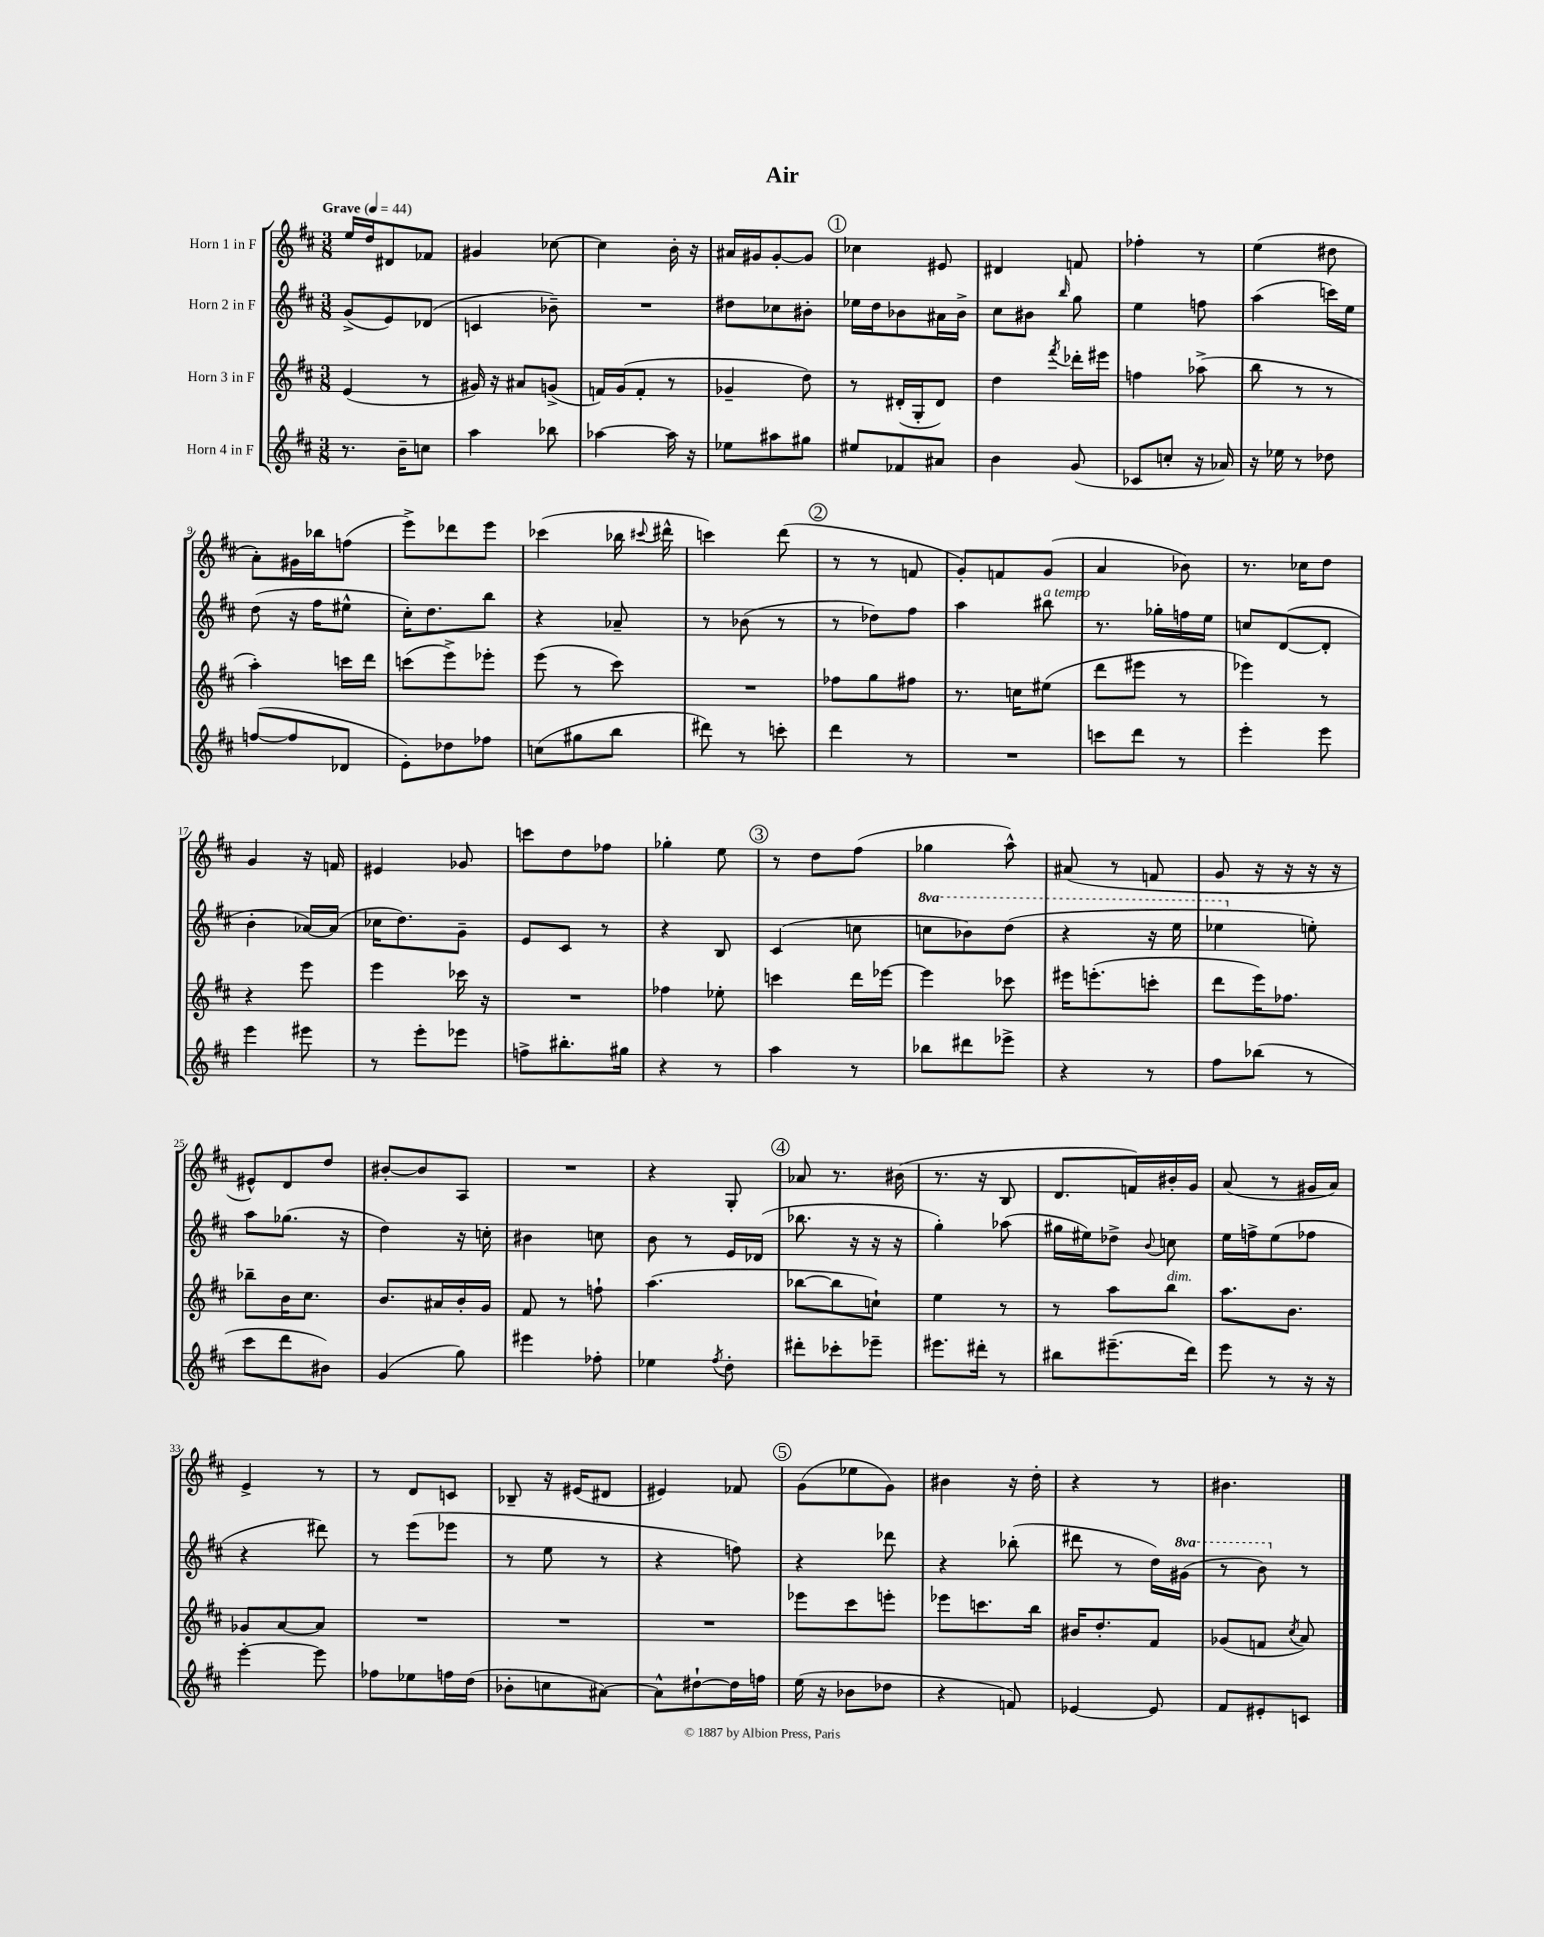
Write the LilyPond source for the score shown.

\header { title = "Air" }
<<
\new StaffGroup <<
\new Staff = "s0" \with { instrumentName = "Horn 1 in F" } {
    \clef treble \key d \major \numericTimeSignature \time 3/8 \tempo "Grave" 4 = 44
    \autoBeamOff e''16[ d''16 dis'8 fes'8] |
    gis'4 ces''8~ |
    ces''4 b'16-. r16 |
    ais'16[ gis'16 gis'8~-. gis'8] |
    \mark \markup { \circle "1" } ces''4 eis'8 |
    dis'4 f'8 |
    fes''4-. r8 |
    e''4( dis''8 |
    a'8[-.) gis'16 bes''16 f''8]( |
    e'''8[->) des'''8 e'''8] |
    ces'''4( bes''16 \appoggiatura { cis'''8 } dis'''16-^ |
    c'''4) d'''8( |
    \mark \markup { \circle "2" } r8 r8 f'8 |
    g'8[-.) f'8 g'8]( |
    a'4 bes'8) |
    r8. ces''16[ d''8] |
    g'4 r16 f'16 |
    eis'4 ges'8 |
    c'''8[ d''8 fes''8] |
    ges''4-. e''8 |
    \mark \markup { \circle "3" } r8 d''8[ fis''8]( |
    ges''4 a''8-^) |
    ais'8( r8 f'8 |
    g'8 r16 r16 r16 r16 |
    eis'8[-^) d'8 d''8] |
    bis'8[~-. bis'8 a8] |
    R4. |
    r4 g8-. |
    \mark \markup { \circle "4" } aes'8 r8. bis'16( |
    r8. r16 b8 |
    d'8.[ f'16) bis'16-. g'16] |
    a'8( r8 gis'16[ a'16]) |
    e'4-> r8 |
    r8 d'8[ c'8] |
    bes8-- r16 eis'16[( dis'8] |
    eis'4) fes'8 |
    \mark \markup { \circle "5" } g'8[( ees''8 g'8]) |
    bis'4 r16 d''16-. |
    r4 r8 |
    bis'4. \bar "|." |
}
\new Staff = "s1" \with { instrumentName = "Horn 2 in F" } {
    \clef treble \key d \major \numericTimeSignature \time 3/8 \set Staff.ottavationMarkups = #ottavation-simple-ordinals
    \autoBeamOff g'8[->( e'8) des'8]( |
    c'4 bes'8--) |
    R4. |
    dis''8[ ces''8 bis'8]-. |
    \mark \markup { \circle "1" } ees''16[ d''16 bes'8 ais'16 bes'16]-> |
    cis''8[ bis'8] \grace { b''16 } g''8 |
    e''4 f''8 |
    a''4( c'''16[) e''16] |
    d''8( r16 fis''16[ eis''8]-^ |
    cis''16[-.) d''8. b''8] |
    r4 aes'8-- |
    r8 bes'8( r8 |
    \mark \markup { \circle "2" } r8 des''8[) fis''8] |
    a''4 bis''8^\markup { \italic "a tempo" } |
    r8. ges''16[-. f''16 e''16] |
    c''8[ d'8~( d'8]-. |
    b'4-. aes'16[~) aes'16]( |
    ces''16[ d''8.) g'8]-- |
    e'8[ cis'8] r8 |
    r4 b8 |
    \mark \markup { \circle "3" } cis'4( c''8 |
    \ottava #1 c'''8[ bes''8) d'''8]( |
    r4 r16 e'''16 |
    ees'''4 \ottava #0 e''!8-.) |
    a''8[ ges''8.]( r16 |
    d''4) r16 c''16-. |
    bis'4 c''8 |
    b'8 r8 e'16[ des'16]( |
    \mark \markup { \circle "4" } bes''8. r16 r16 r16 |
    g''4-.) aes''8( |
    gis''16[ eis''16) des''8]-> \appoggiatura { b'8 } c''8 |
    e''16[ f''16-> e''8( fes''8] |
    r4 dis'''8) |
    r8 e'''8[( ees'''8] |
    r8 e''8 r8 |
    r4 f''8) |
    \mark \markup { \circle "5" } r4 des'''8 |
    r4 bes''8-.( |
    dis'''8 r8 d''16[) \ottava #1 gis''16]( |
    r8 b''8) \ottava #0 r8 \bar "|." |
}
\new Staff = "s2" \with { instrumentName = "Horn 3 in F" } {
    \clef treble \key d \major \numericTimeSignature \time 3/8
    \autoBeamOff e'4( r8 |
    gis'16) r16 ais'8[ g'8]->( |
    f'16[) g'16( f'8]-. r8 |
    ges'4-- d''8) |
    \mark \markup { \circle "1" } r8 dis'16[-.( g16-. dis'8]) |
    d''4 \acciaccatura { fis'''8 } des'''16[-. eis'''16] |
    f''4 aes''8->( |
    b''8 r8 r8 |
    a''4-.) c'''16[ d'''16] |
    c'''8[( e'''8->) ees'''8]-. |
    e'''8( r8 cis'''8) |
    R4. |
    \mark \markup { \circle "2" } fes''8[ g''8 fis''8] |
    r8. c''16[ eis''8]( |
    d'''8[ eis'''8] r8 |
    ees'''4) r8 |
    r4 e'''8 |
    e'''4 ces'''16 r16 |
    R4. |
    fes''4 ees''8-. |
    \mark \markup { \circle "3" } c'''4 d'''16[ ees'''16]~ |
    ees'''4 ces'''8 |
    eis'''16[ e'''8.-.( c'''8]-. |
    d'''8[ e'''16) fes''8.] |
    bes''8[-- b'16 cis''8.] |
    b'8.[ ais'16 b'16-. g'16] |
    fis'8 r8 f''8-! |
    a''4.( |
    \mark \markup { \circle "4" } bes''8[~ bes''8 c''8]-!) |
    e''4 r8 |
    r8 a''8[ b''8]^\markup { \italic "dim." } |
    a''8.[ b'8.] |
    ges'8[ a'8~ a'8] |
    R4. |
    R4. |
    R4. |
    \mark \markup { \circle "5" } ees'''8[ cis'''8 e'''8]-. |
    ees'''8[ c'''8. b''16] |
    bis'16[ d''8.-. fis'8] |
    ges'8[( f'8] \acciaccatura { cis''8 } a'8) \bar "|." |
}
\new Staff = "s3" \with { instrumentName = "Horn 4 in F" } {
    \clef treble \key d \major \numericTimeSignature \time 3/8
    \autoBeamOff r8. b'16[-- c''8] |
    a''4 bes''8 |
    aes''4~ aes''16 r16 |
    ees''8[ ais''8 gis''8] |
    \mark \markup { \circle "1" } eis''8[ fes'8 ais'8] |
    b'4 g'8( |
    ces'8[ c''8]-. r16 aes'16) |
    r16 ees''16 r8 des''8 |
    f''8[~( f''8 des'8] |
    e'8[-.) des''8 fes''8] |
    c''8[( gis''8 b''8] |
    dis'''8) r8 c'''8-. |
    \mark \markup { \circle "2" } d'''4 r8 |
    R4. |
    c'''8[ d'''8] r8 |
    e'''4-. e'''8 |
    e'''4 eis'''8 |
    r8 e'''8[-. ees'''8] |
    f''8[-> bis''8.-. gis''16] |
    r4 r8 |
    \mark \markup { \circle "3" } a''4 r8 |
    bes''8[ dis'''8 ees'''8]-> |
    r4 r8 |
    fis''8[ bes''8]( r8 |
    cis'''8[ d'''8 bis'8]) |
    g'4( g''8) |
    eis'''4 fes''8-. |
    ees''4 \acciaccatura { fis''8 } d''8-. |
    \mark \markup { \circle "4" } dis'''8[-. ces'''8-. ees'''8]-- |
    eis'''8.[ dis'''16]-. r8 |
    bis''8[ eis'''8.--( d'''16]) |
    e'''8 r8 r16 r16 |
    e'''4~-. e'''8 |
    fes''8[ ees''8 f''16 d''16]( |
    bes'8[-. c''8 ais'8]~) |
    ais'8[-^ dis''8~-! dis''16 f''16] |
    \mark \markup { \circle "5" } e''16( r16 bes'8[ des''8] |
    r4 f'8) |
    ees'4~ ees'8 |
    fis'8[ eis'8-. c'8] \bar "|." |
}
>>
>>
